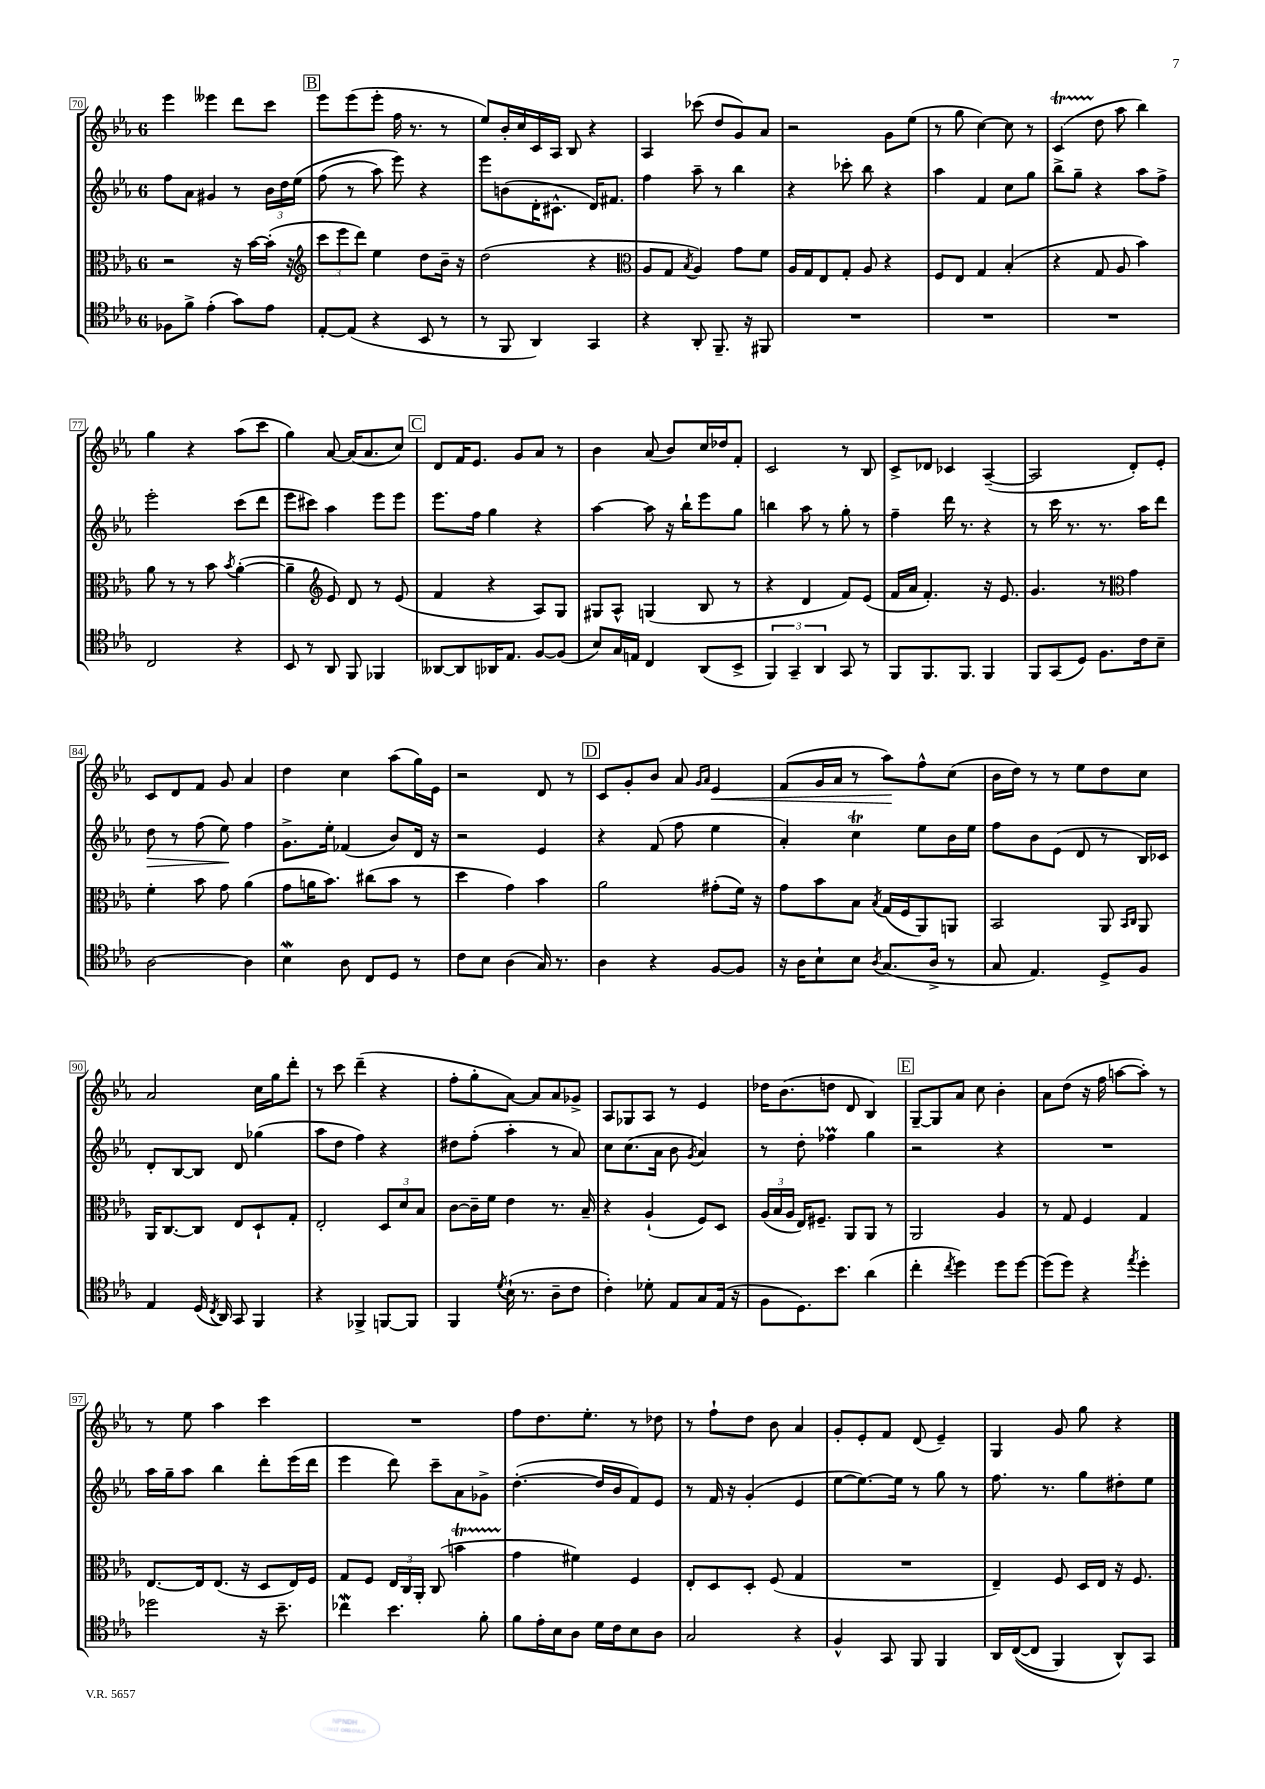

**kern	**kern	**kern	**dynam	**kern	**dynam
*part4	*part3	*part2	*part2	*part1	*part1
*staff4	*staff3	*staff2	*staff2	*staff1	*staff1
*clefC4	*clefC3	*clefG2	*	*clefG2	*
*k[b-e-a-]	*k[b-e-a-]	*k[b-e-a-]	*	*k[b-e-a-]	*
*M6/8	*M6/8	*M6/8	*	*M6/8	*
=70	=70	=70	=70	=70	=70
8F-X\L	2r	8ff\L	.	4eee-\	.
8f^\J	.	8a-\J	.	.	.
(4e-'\	.	4g#X/	.	4eee--X\	.
8g\L)	16r	8r	.	8ddd\L	.
.	[16b-\LL	.	.	.	.
8e-\J	(16b-'\JJ]	24b-\LL	.	8ccc\J	.
.	.	24dd\	.	.	.
.	16r	.	.	.	.
.	.	(24ee-\JJ	.	.	.
!!LO:REH:place=s1:t=B
=71	=71	=71	=71	=71	=71
*	*clefG2	*	*	*	*
[8E-'/L	12ccc\L	(8ff\	.	8eee-\L	.
.	12eee-\	.	.	.	.
(8E-/J]	.	8r	.	(8eee-\	.
.	12ddd\J)	.	.	.	.
4r	4ee-\	8aa-\)	.	8eee-'\J	.
.	.	8eee-\)	.	16ff\	.
.	.	.	.	8.r	.
8BB-/	8dd\L	4r	.	.	.
8r	16b-~\Jk	.	.	8r	.
.	16r	.	.	.	.
=72	=72	=72	=72	=72	=72
8r	(2dd\	8eee-\L	.	8ee-/L)	.
8FF/	.	(8bn\	.	16b-'/L	.
.	.	.	.	16cc/	.
4AA-/)	.	16d'\K	.	16c/	.
.	.	8.c#X^^\J	.	16A-/JJ	.
.	.	.	.	8B-/	.
4GG/	4r	16d/KL)	.	4r	.
.	.	8.f#X/J	.	.	.
=73	=73	=73	=73	=73	=73
*	*clefC3	*	*	*	*
4r	8A-/L	4ff\	.	4A-/	.
.	8G/J	.	.	.	.
.	8qB-/	.	.	.	.
8AA-'/	4A-/)	8aa-~\	.	(8ccc-X\	.
8.FF~/	.	8r	.	8dd/L	.
.	8g\L	4bb-\	.	8g/)	.
16r	.	.	.	.	.
8FF#X/	8f\J	.	.	8a-/J	.
=74	=74	=74	=74	=74	=74
2.r	16A-/LL	4r	.	2r	.
.	16G/J	.	.	.	.
.	8E-/	.	.	.	.
.	8G'/J	8ccc-X'\	.	.	.
.	8A-/	8bb-\	.	.	.
.	4r	4r	.	8g\L	.
.	.	.	.	(8ee-\J	.
=75	=75	=75	=75	=75	=75
2.r	8F/L	4aa-\	.	8r	.
.	8E-/J	.	.	8gg\	.
.	4G/	4f/	.	[4cc\)	.
.	(4B-'/	8cc\L	.	8cc\]	.
.	.	8gg\J	.	8r	.
=76	=76	=76	=76	=76	=76
2.r	4r	8bb-^\L	.	(4cT/	.
.	.	8gg~\J	.	.	.
.	8G/	4r	.	8dd\	.
.	8A-/	.	.	8aa-\	.
.	4b-\)	8aa-\L	.	4bb-\)	.
.	.	8ff^\J	.	.	.
!!LO:LB:g=z
=77	=77	=77	=77	=77	=77
2C/	8a-\	2eee-'\	.	4gg\	.
.	8r	.	.	.	.
.	8r	.	.	4r	.
.	8b-\	.	.	.	.
.	8qb-/	.	.	.	.
4r	([4a-'\	(8ccc\L	.	(8aa-\L	.
.	.	8ddd\J	.	8ccc\J	.
=78	=78	=78	=78	=78	=78
8BB-/	4a-~\]	8eee-\L	.	4gg\)	.
8r	.	8ccc#X\J)	.	.	.
*	*clefG2	*	*	*	*
8AA-/	8e-/)	4aa-\	.	[8a-/	.
8FF/	8d/	.	.	(16a-/KL]	.
.	.	.	.	8.a-/	.
4FF-X/	8r	8eee-\L	.	.	.
.	(8e-/	8eee-\J	.	8cc/J)	.
!!LO:REH:place=s1:t=C
=79	=79	=79	=79	=79	=79
[8AA--X/L	4f/	8.eee-\L	.	8d/L	.
8AA--/]	.	.	.	16f/K	.
.	.	16ff\Jk	.	8.e-/J	.
16AA-X/K	4r	4gg\	.	.	.
8.E-/J	.	.	.	.	.
.	.	.	.	8g/L	.
[8F/L	8A-/L)	4r	.	8a-/J	.
(8F/J]	8G/J	.	.	8r	.
=80	=80	=80	=80	=80	=80
8B-/L)	8G#X/L	[4aa-\	.	4b-\	.
16G/L	8A-^^/J	.	.	.	.
16En/JJ	.	.	.	.	.
4C/	(4Gn/	8aa-\]	.	(8a-/	.
.	.	16r	.	8b-/L)	.
.	.	16bb-`\KL	.	.	.
(8AA-/L	8B-/	8eee-\	.	16cc/L	.
.	.	.	.	16dd-X/J	.
8BB-^/J	8r	8gg\J	.	8f'/J	.
=81	=81	=81	=81	=81	=81
6FF/)	4r	4bbn\	.	2c/	.
6GG~/	.	.	.	.	.
.	4d/	8aa-\	.	.	.
6AA-/	.	.	.	.	.
.	.	8r	.	.	.
8GG/	8f/L)	8gg'\	.	8r	.
8r	(8e-/J	8r	.	8B-/	.
=82	=82	=82	=82	=82	=82
8FF/L	16f/LL	4ff~\	.	8c^/L	.
.	16a-/JJ	.	.	.	.
8.FF/	4.f'/)	.	.	8d-X/J	.
.	.	16ddd\	.	4c-X/	.
8.FF/J	.	8.r	.	.	.
4FF/	16r	4r	.	([4A-~/	.
.	8.e-/	.	.	.	.
=83	=83	=83	=83	=83	=83
8FF/L	4.g/	8r	.	2A-/]	.
(8GG/	.	16ccc\	.	.	.
.	.	8.r	.	.	.
8D/J)	.	.	.	.	.
8.F\L	8r	8.r	.	.	.
*	*clefC3	*	*	*	*
.	4g\	.	.	8d'/L)	.
16c\k	.	16aa-\KL	.	.	.
8B-~\J	.	8ddd\J	.	8e-'/J	.
!!LO:LB:g=z
=84	=84	=84	=84	=84	=84
!	!	!	!LO:HP:b	!	!
[2A-\	4f'\	8dd\	>	8c/L	.
.	.	8r	.	8d/	.
.	8b-\	(8ff\	.	8f/J	.
.	8g\	8ee-\)	.	8g/	.
4A-\]	(4a-\	4ff\	]	4a-/	.
=85	=85	=85	=85	=85	=85
4B-W\	8g\L	8.g^\L	.	4dd\	.
.	16an\K	.	.	.	.
.	8.b-\J)	16ee-'\Jk	.	.	.
8A-\	.	(4f-X/	.	4cc\	.
8C/L	(8cc#X\L	.	.	.	.
8D/J	8b-\J	8b-/L)	.	(8aa-\L	.
8r	8r	16d/Jk	.	16gg\L)	.
.	.	16r	.	16e-\JJ	.
=86	=86	=86	=86	=86	=86
8c\L	4dd\	2r	.	2r	.
8B-\J	.	.	.	.	.
(4A-\	4g\)	.	.	.	.
16G/)	4b-\	4e-/	.	8d/	.
8.r	.	.	.	.	.
.	.	.	.	8r	.
!!LO:REH:place=s1:t=D
=87	=87	=87	=87	=87	=87
4A-\	2a-\	4r	.	8c/L	.
.	.	.	.	8g'/	.
4r	.	(8f/	.	8b-/J	.
.	.	8ff\	.	8a-/	.
.	.	.	.	16qqg/LL	.
.	.	.	.	16qqa-/JJ	.
!	!	!	!	!	!LO:HP:b
[8F/L	(8g#X'\L	4ee-\	.	4e-/	<
8F/J]	16f\Jk)	.	.	.	.
.	16r	.	.	.	.
=88	=88	=88	=88	=88	=88
16r	8g\L	4a-'/)	.	(8f/L	.
16A-\KL	.	.	.	.	.
8B-`\	8b-\	.	.	16g/L	.
.	.	.	.	16a-/JJ	.
8B-\J	8B-\J	4ccT\	.	8r	.
8qA-/	8qB-/	.	.	.	.
(8.G/L	(16G/LL	.	.	8aa-\L)	.
.	16F/J	.	.	.	.
.	8AA-/)	8ee-\L	.	8ff^^\	[
16A-^/Jk	.	.	.	.	.
8r	8AAn/J	16b-\L	.	(8cc\J	.
.	.	16ee-\JJ	.	.	.
=89	=89	=89	=89	=89	=89
8G/	2BB-/	8ff\L	.	16b-\LL	.
.	.	.	.	16dd\JJ)	.
4.E-/)	.	8b-\	.	8r	.
.	.	(8e-\J	.	8r	.
.	.	8d/	.	8ee-\L	.
8D^/L	8AA-/	8r	.	8dd\	.
.	16qqBB-/LL	.	.	.	.
.	16qqC/JJ	.	.	.	.
8F/J	8AA-/	16B-/LL)	.	8cc\J	.
.	.	16c-X/JJ	.	.	.
!!LO:LB:g=z
=90	=90	=90	=90	=90	=90
4E-/	16AA-/KL	8d'/L	.	2a-/	.
.	[8.C/	.	.	.	.
.	.	[8B-/	.	.	.
(16D/	8C/J]	8B-/J]	.	.	.
8qC/	.	.	.	.	.
16AA-/)	.	.	.	.	.
8GG/	8E-/L	8d/	.	.	.
4FF/	8D`/	(4gg-X\	.	16cc\LL	.
.	.	.	.	16gg\J	.
.	8G'/J	.	.	8ddd'\J	.
=91	=91	=91	=91	=91	=91
4r	2E-'/	8aa-\L	.	8r	.
.	.	8dd\J	.	8ccc\	.
4FF-X^/	.	4ff\)	.	(4ddd~\	.
[8FFn/L	12D/L	4r	.	4r	.
.	12d/	.	.	.	.
8FF/J]	.	.	.	.	.
.	12B-/J	.	.	.	.
=92	=92	=92	=92	=92	=92
4FF/	[8c\L	8dd#X\L	.	8ff'\L	.
.	16c~\L]	(8ff'\J	.	8gg'\	.
.	16f\JJ	.	.	.	.
8qd/	.	.	.	.	.
(16B-`\	4e-\	4aa-'\	.	[8a-\J)	.
8.r	.	.	.	.	.
.	.	.	.	8a-/L]	.
8A-~\L	8.r	8r	.	8a-/	.
8c\J	.	8a-/)	.	8g-X^/J	.
.	16B-~/	.	.	.	.
=93	=93	=93	=93	=93	=93
4c'\)	4r	8cc\L	.	8A-/L	.
.	.	(8.cc\	.	8G-X/	.
8d-X'\	(4A-`/	.	.	8A-/J	.
.	.	16a-\Jk	.	.	.
8E-/L	.	8b-\	.	8r	.
.	.	8qg/	.	.	.
8G/	8F/L)	4a-/)	.	4e-/	.
(16E-/Jk	8D/J	.	.	.	.
16r	.	.	.	.	.
=94	=94	=94	=94	=94	=94
8F\L	(24A-/LL	8r	.	16dd-X\KL	.
.	24B-/	.	.	.	.
.	.	.	.	(8.b-\	.
.	24A-/JJ	.	.	.	.
8.D\)	16E-/KL)	8dd'\	.	.	.
.	8.F#X~/J	.	.	.	.
.	.	4ff-XM\	.	8ddn\J	.
8.b-\J	.	.	.	.	.
.	8AA-/L	.	.	8d/	.
(4a-\	8AA-/J	4gg\	.	4B-/)	.
.	8r	.	.	.	.
!!LO:REH:place=s1:t=E
=95	=95	=95	=95	=95	=95
4cc'\	2AA-/	2r	.	[8G~/L	.
.	.	.	.	8G/]	.
8qcc/	.	.	.	.	.
4dd\)	.	.	.	8a-/J	.
.	.	.	.	8cc\	.
8dd\L	4A-/	4r	.	4b-'\	.
[8dd\J	.	.	.	.	.
=96	=96	=96	=96	=96	=96
(8dd\L]	8r	2.r	.	8a-\L	.
8dd\J)	8G/	.	.	(8dd\J	.
4r	4F/	.	.	16r	.
.	.	.	.	16ff\	.
.	.	.	.	[8aan\L	.
8qee-/	.	.	.	.	.
4dd'\	4G/	.	.	8aa'\J])	.
.	.	.	.	8r	.
!!LO:LB:g=z
=97	=97	=97	=97	=97	=97
2dd-X\	[8.E-/L	16aa-\LL	.	8r	.
.	.	16gg~\J	.	.	.
.	.	8aa-\J	.	8ee-\	.
.	16E-/k]	.	.	.	.
.	(8.E-/J	4bb-\	.	4aa-\	.
.	16r	.	.	.	.
16r	8D/L	8ddd'\L	.	4ccc\	.
8.b-~\	.	.	.	.	.
.	16E-/L)	(16eee-\L	.	.	.
.	16F/JJ	16ddd\JJ	.	.	.
=98	=98	=98	=98	=98	=98
4cc-Xw\	8G/L	4eee-\	.	2.r	.
.	8F/J	.	.	.	.
4.b-\	24E-/LL	8ddd\)	.	.	.
.	24C/	.	.	.	.
.	24AA-'/JJ	.	.	.	.
.	(8C/	8ccc~\L	.	.	.
.	4bnt\	8a-\	.	.	.
8f'\	.	8g-X^\J	.	.	.
=99	=99	=99	=99	=99	=99
8f\L	4g\	([4.dd'\	.	8ff\L	.
16e-'\L	.	.	.	8.dd\	.
16B-\J	.	.	.	.	.
8A-\J	4f#X\)	.	.	.	.
.	.	.	.	8.ee-'\J	.
16d\LL	.	16dd/LL]	.	.	.
16c\J	.	16b-/J	.	.	.
8B-\	4F/	8f/)	.	8r	.
8A-\J	.	8e-/J	.	8dd-X\	.
=100	=100	=100	=100	=100	=100
2G/	8E-'/L	8r	.	8r	.
.	8D/	16f/	.	8ff`\L	.
.	.	16r	.	.	.
.	8D'/J	(4g'/	.	8dd\J	.
.	(8F/	.	.	8b-\	.
4r	4G/	4e-/	.	4a-/	.
=101	=101	=101	=101	=101	=101
4F^^/	2.r	[8ee-\L	.	8g'/L	.
.	.	8.ee-\_)	.	8e-'/	.
8GG/	.	.	.	8f/J	.
.	.	16ee-\Jk]	.	.	.
8FF/	.	8r	.	(8d/	.
4FF/	.	8gg\	.	4e-~/)	.
.	.	8r	.	.	.
=102	=102	=102	=102	=102	=102
16AA-/LL	4E-~/)	8.ff\	.	4G/	.
(([16C/J	.	.	.	.	.
8C/J]	.	.	.	.	.
.	.	8.r	.	.	.
4FF/)	8F/	.	.	8g/	.
.	16D/LL	8gg\L	.	8gg\	.
.	16E-/JJ	.	.	.	.
8AA-^^/L)	16r	8dd#X'\	.	4r	.
.	8.F/	.	.	.	.
8GG/J	.	8ee-\J	.	.	.
==	==	==	==	==	==
*-	*-	*-	*-	*-	*-
